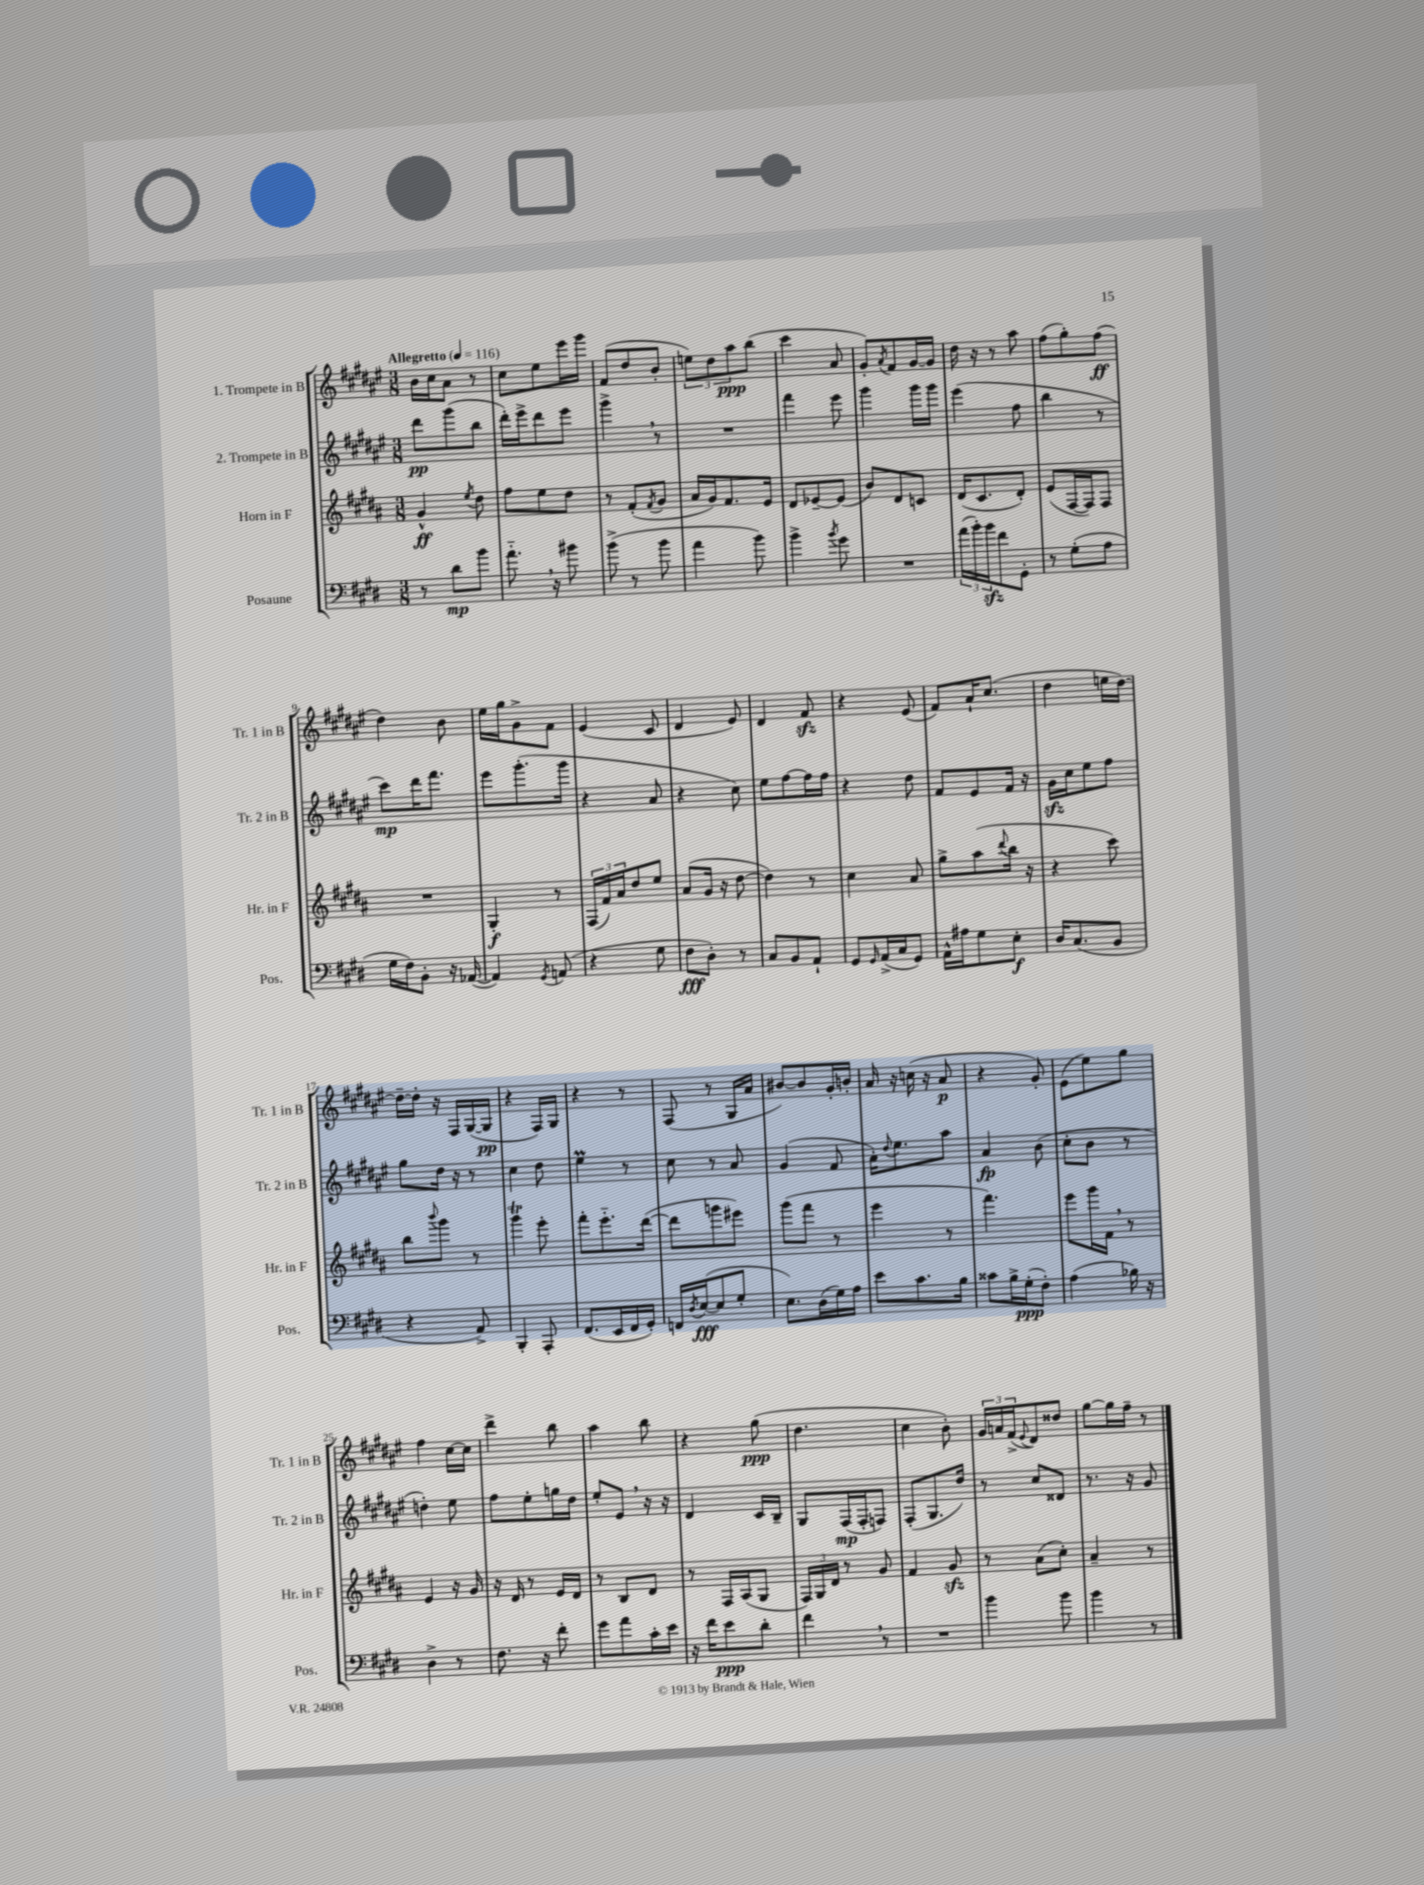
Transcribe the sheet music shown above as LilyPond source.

<<
\new StaffGroup <<
\new Staff = "s0" \with { instrumentName = "1. Trompete in B" shortInstrumentName = "Tr. 1 in B" } {
    \clef treble \key fis \major \numericTimeSignature \time 3/8 \tempo "Allegretto" 4 = 116
    b'16 cis''16 ais'8 r8 |
    cis''8 eis''8 eis'''16 gis'''16 |
    fis'8( dis''8 b'8-. |
    \tuplet 3/2 { e''8) dis''8 ais''8\ppp } b''8( |
    cis'''4 ais'8 |
    gis'8-.) \acciaccatura { ais'8 } fis'8 gis'16~ gis'16 |
    dis''16 r16 r8 ais''8 |
    fis''8( gis''8-.) fis''8\ff( |
    dis''4) b'8 |
    eis''16 gis''16 gis'8-> fis'8 |
    eis'4( cis'8 |
    dis'4 eis'8) |
    dis'4 fis'8\sfz |
    r4 eis'8( |
    fis'8) ais'16-! cis''8.( |
    dis''4 e''16 dis''16~) |
    dis''16~-- dis''16-. r16 fis16 gis16~( gis16\pp |
    r4 fis16) gis16 |
    r4 r8 |
    fis8( r8 gis16 ais'16 |
    bis'8~) bis'8 gis'16-. b'16-. |
    ais'16 r16 c''16( r16 ais'8\p |
    r4 gis'8-.) |
    eis'8( eis''8) gis''8 |
    fis''4 cis''16~ cis''16 |
    dis'''4-> b''8 |
    ais''4 b''8 |
    r4 gis''8\ppp( |
    dis''4. |
    cis''4 b'8-.) |
    \tuplet 3/2 { gis'16 a'16 fis'16->( } \appoggiatura { eis'8 } dis'8) disis''8 |
    gis''8~ gis''16 fis''16-- r8 \bar "|." |
}
\new Staff = "s1" \with { instrumentName = "2. Trompete in B" shortInstrumentName = "Tr. 2 in B" } {
    \clef treble \key fis \major \numericTimeSignature \time 3/8
    dis'''8\pp gis'''8( b''8 |
    dis'''16-.) eis'''16-> dis'''8 eis'''8 |
    gis'''4-> \breathe r8 |
    R4. |
    fis'''4 eis'''8 |
    gis'''4 gis'''16 gis'''16 |
    eis'''4( fis''8 |
    b''4 r8 |
    cis'''8\mp) dis'''16 fis'''8. |
    eis'''8 gis'''8.-.( gis'''16 |
    r4 ais'8 |
    r4 cis''8) |
    eis''8 fis''8~ fis''16 fis''16 |
    r4 dis''8 |
    fis'8 eis'8 fis'16 r16 |
    gis'16\sfz cis''16 eis''8 fis''8 |
    gis''8 dis''16 r16 r8 |
    cis''4 dis''8 |
    eis''4\prall r8 |
    cis''8 r8 ais'8 |
    gis'4( fis'8 |
    ais'16-.) \appoggiatura { dis''8 } eis''8. ais''8 |
    ais'4\fp b'8( |
    cis''8-. b'8 r8 |
    d''4-.) eis''8 |
    fis''8 eis''8-. g''16 dis''16 |
    eis''8-. eis'8 \breathe r16 r16 |
    dis'4 cis'16 b16-- |
    gis8 fis16\mp( fis16-. f8) |
    fis8-.( gis8. dis''16) |
    r8 cis''8 disis'8 |
    r8. r16 gis'8 \bar "|." |
}
\new Staff = "s2" \with { instrumentName = "Horn in F" shortInstrumentName = "Hr. in F" } {
    \clef treble \key b \major \numericTimeSignature \time 3/8
    gis'4-^\ff \acciaccatura { e''8 } dis''8 |
    fis''8 e''8 dis''8 |
    r8 fis'8-.( \acciaccatura { fis'8 } gis'8 |
    ais'16 gis'16) fis'8. e'16 |
    dis'8 ees'8~-- ees'8( |
    b'8) dis'8 c'8 |
    dis'16( cis'8. dis'8-.) |
    e'8( fis16~ fis16) fis8 |
    R4. |
    gis4-.\f r8 |
    \tuplet 3/2 { fis16( fis'16) ais'16 } dis''8 e''8 |
    ais'8( gis'16 r16 dis''8~ |
    dis''4) r8 |
    cis''4 ais'8 |
    gis''8-> ais''8( \appoggiatura { dis'''8 } b''16 r16 |
    r4 cis'''8) |
    b''8 \appoggiatura { b'''8 } gis'''8 r8 |
    gis'''4\trill e'''8-. |
    fis'''8-. e'''8.-_ dis'''16~( |
    dis'''8 g'''8 eis'''8) |
    gis'''8( fis'''8 r8 |
    e'''4 r8 |
    fis'''4.) |
    e'''8 gis'''16 fis'16 \breathe r8 |
    e'4 r16 gis'16 |
    r16 dis'16 r8 e'16 dis'16 |
    r8 b8 dis'8 |
    r8 fis16 ais16( gis8 |
    \tuplet 3/2 { fis16) gis16 dis'16 } r8 gis'8 |
    fis'4 gis'8\sfz |
    r8 ais'8( cis''8-.) |
    ais'4-- r8 \bar "|." |
}
\new Staff = "s3" \with { instrumentName = "Posaune" shortInstrumentName = "Pos." } {
    \clef bass \key e \major \numericTimeSignature \time 3/8
    r8 dis'8\mp b'8 |
    a'8.-_ \breathe r16 bis'8 |
    b'8->( r8 b'8 |
    a'4 b'8) |
    b'4-> \acciaccatura { b'8 } gis'8 |
    R4. |
    \tuplet 3/2 { a'16( b'16-.) b'16\sfz } fis'8 gis,8-. |
    r8 gis8-.( a8 |
    gis16 fis16) b,8-. r16 aes,16~( |
    aes,4) \acciaccatura { gis,8 } a,8( |
    r4 gis8 |
    fis8\fff dis8-.) r8 |
    cis8 b,8 a,8-! |
    gis,8 \grace { gis,16 } a,16->( cis16 gis,8) |
    a,16-^ ais16 gis8 e8-.\f |
    dis16 cis8.( b,8 |
    r4 a,8->) |
    b,,4-. a,,8-. |
    fis,8.( e,16 fis,16 gis,16-.) |
    f,16 \acciaccatura { dis8 } e16~\fff( e8 gis8-. |
    e8.) dis16( gis16) a16 |
    e'8 cis'8. b16 |
    cisis'8 b16-> gis16-.\ppp( fis8-.) |
    a4( bes16) r16 |
    dis4-> r8 |
    fis8. r16 fis'8-. |
    gis'8 a'8 cis'16-. e'16 |
    r16 fis'16 e'8\ppp dis'8-. |
    fis'4 \breathe r8 |
    R4. |
    b'4 b'8 |
    b'4 r8 \bar "|." |
}
>>
>>
